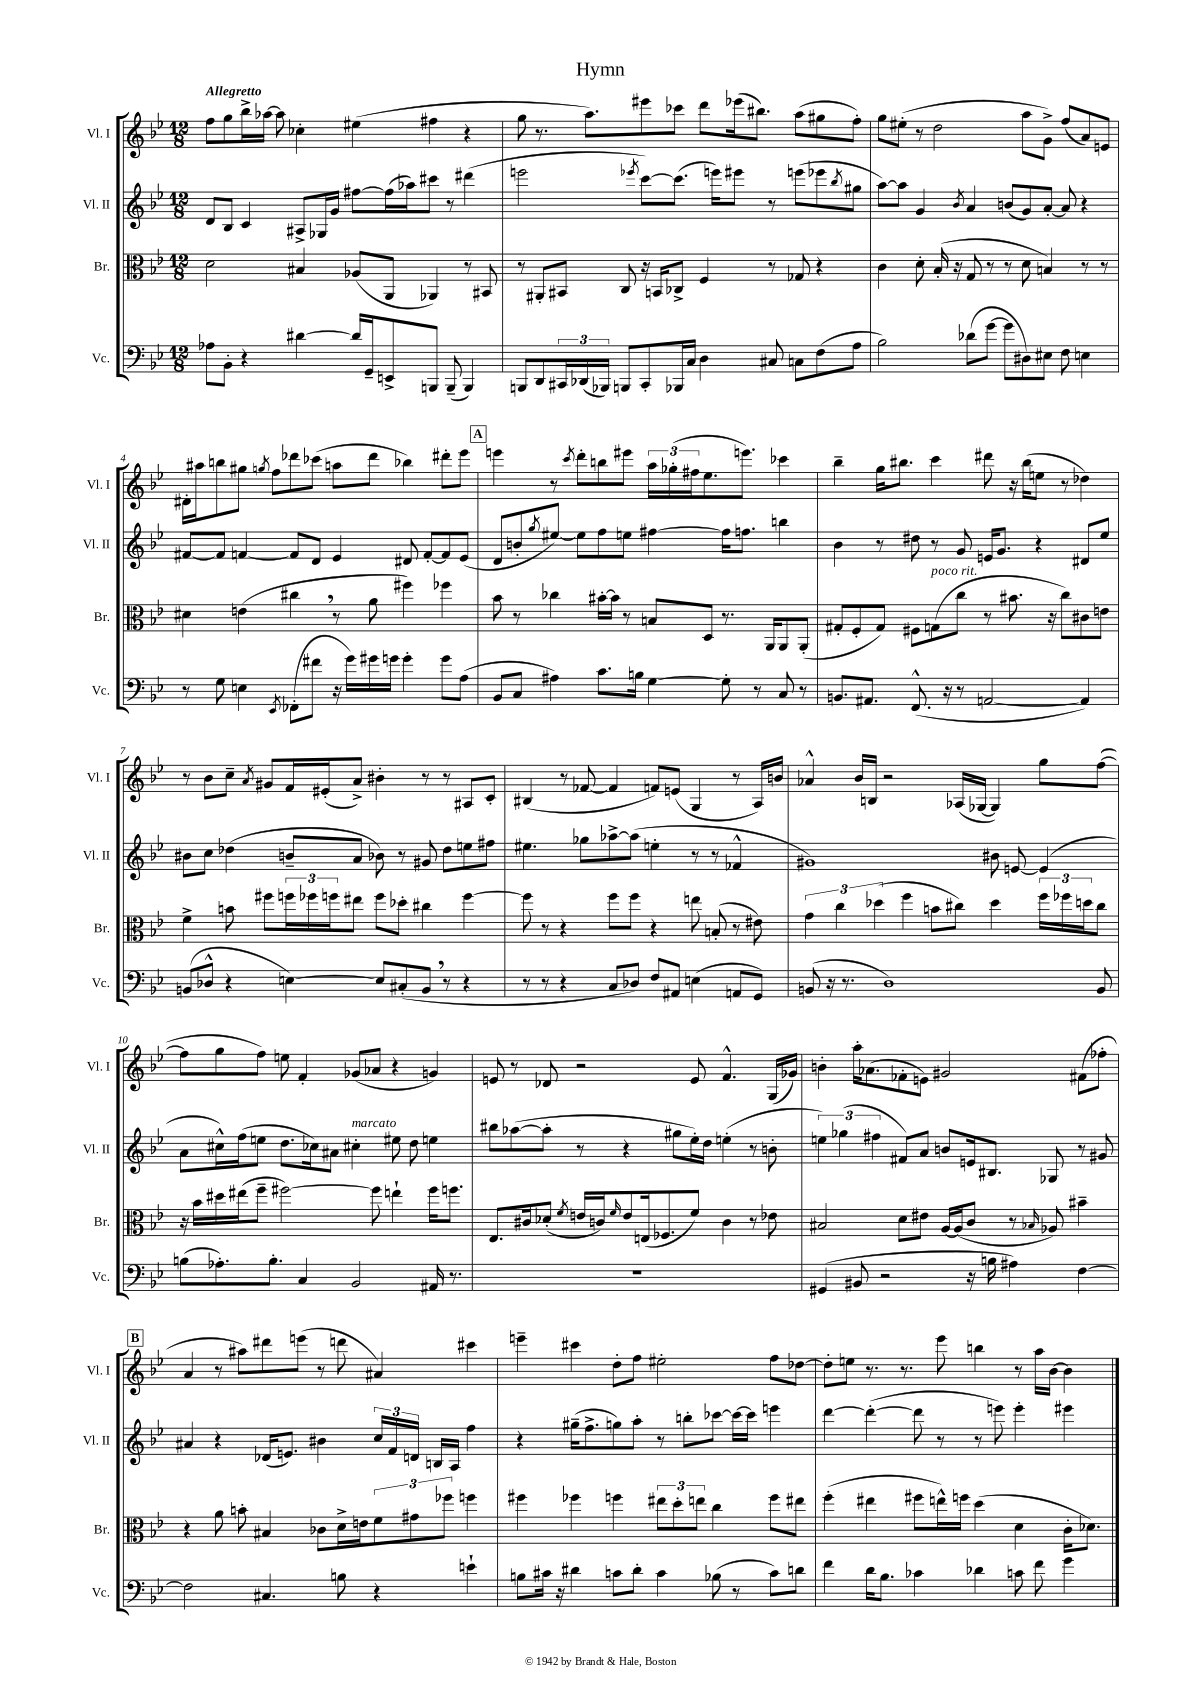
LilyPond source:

\header { title = "Hymn" }
<<
\new StaffGroup <<
\new Staff = "s0" \with { instrumentName = "Vl. I" shortInstrumentName = "Vl. I" } {
    \clef treble \key bes \major \numericTimeSignature \time 12/8 \tempo "Allegretto"
    f''8 g''8 bes''16-> aes''16~ aes''8 ces''4-. eis''4( fis''4 r4 |
    g''8 r8. a''8.) eis'''8 ces'''8 d'''8 ees'''16( bis''8.) a''8( gis''8 f''8-.) |
    g''8 eis''8-.( r8 d''2 a''8 g'8->) f''8( a'8) e'8 |
    dis'16-. ais''16 b''8 gis''8 \acciaccatura { g''8 } f''8 des'''8 ces'''8( a''8 des'''8 bes''4) dis'''8-. ees'''8 |
    \mark \markup { \box "A" } e'''4 r8 \acciaccatura { c'''8 } d'''8-. b''8 eis'''8 \tuplet 3/2 { a''16 ges''16-.( fis''16 } ees''8. e'''8.) ces'''4 |
    bes''4-- g''16 bis''8. c'''4 dis'''8 r16 bis''16( e''8 r8 des''4) |
    r8 bes'8 c''8-- \acciaccatura { a'8 } gis'8 f'16 eis'16-.( a'8->) bis'4-. r8 r8 ais8 c'8-. |
    bis4( r8 fes'8~ fes'4 f'8) e'8( g4 r8 a16) b'16 |
    aes'4-^ bes'16 b16 r2 aes16( ges16~ ges4) g''8 f''8~( |
    f''8 g''8 f''8) e''8 f'4-. ges'8( aes'8 r4 g'4) |
    e'8 r8 des'8 r2 e'8 f'4.-^ g16( ges'16) |
    b'4-. a''16-. aes'8.( fes'8-. e'8) gis'2 fis'8( fes''8-. |
    \mark \markup { \box "B" } a'4 r8 ais''8) dis'''8 e'''8( r8 d'''8 ais'4) cis'''4 |
    e'''4-- cis'''4 d''8-. f''8 eis''2-. f''8 des''8~ |
    des''8-. e''8 r8. r8. ees'''8 b''4 r8 a''16 bes'16~ bes'4 \bar "|." |
}
\new Staff = "s1" \with { instrumentName = "Vl. II" shortInstrumentName = "Vl. II" } {
    \clef treble \key bes \major \numericTimeSignature \time 12/8
    d'8 bes8 c'4 ais8-> ges16 g'16 fis''8~ fis''16( aes''16) cis'''8 r8 dis'''4( |
    e'''2 \acciaccatura { ees'''8 } c'''8~) c'''8.( e'''16) eis'''8 r8 e'''8( ees'''8 \acciaccatura { bes''8 } gis''8 |
    a''8~) a''8 g'4 \acciaccatura { bes'8 } a'4 b'8( g'8) a'8~-. a'8 r4 |
    fis'8~ fis'8 f'4~ f'8 d'8 ees'4 dis'8 f'8~-. f'8 ees'8( |
    \mark \markup { \box "A" } d'8 b'8-. \acciaccatura { g''8 } eis''8~) eis''8 f''8 e''8 fis''4~ fis''16 f''8. b''4 |
    bes'4 r8 dis''8 r8 g'8 e'16 g'8. r4 dis'8 ees''8 |
    bis'8 c''8 des''4( b'8-- a'8 bes'8) r8 gis'8 des''8 e''8 fis''8 |
    eis''4. ges''8 aes''8~-> aes''8( e''4-. r8 r8 fes'4-^ |
    gis'1) bis'8 e'8~ e'4( |
    a'8 cis''16-^) f''16( e''8 d''8. ces''16) ais'8 cis''4-.^\markup { \italic "marcato" } eis''8 d''8 e''4 |
    bis''8 aes''8~( aes''8-. r8 r4 gis''8 ees''16-.) d''16 e''4-.( r8 b'8-. |
    \tuplet 3/2 { e''4) ges''4( fis''4 } fis'8) a'8 b'8 e'16 bis8. ges8 r8 gis'8 |
    \mark \markup { \box "B" } ais'4 r4 des'16( e'8.) bis'4 \tuplet 3/2 { c''16 f'16 d'16 } b16 a16 f''4 |
    r4 gis''16--( f''8.-> g''8) a''8-. r8 b''8-. ces'''8~ ces'''16~ ces'''16 e'''4 |
    d'''4~ d'''4~-.( d'''8 r8 r8 e'''8) e'''4-. eis'''4 \bar "|." |
}
\new Staff = "s2" \with { instrumentName = "Br." shortInstrumentName = "Br." } {
    \clef alto \key bes \major \numericTimeSignature \time 12/8
    d'2 bis4 aes8( a,8 aes,4) r8 bis,8 |
    r8 ais,8-. bis,8 c8 r16 b,16 ces8-> f4 r8 ges8 r4 |
    c'4 d'8-. bes16-.( r16 g8 r8 r8 d'8 b4) r8 r8 |
    dis'4 e'4( cis''4 \breathe r8 a'8 fis''4) fes''4 |
    \mark \markup { \box "A" } bes'8 r8 ces''4 bis'16~-. bis'16 r8 b8 d8 r8. a,16 a,8 a,8-.( |
    gis8-. f8-. gis8) fis8 g8^\markup { \italic "poco rit." }( c''8 r8 bis'8. r16 c''8) cis'8 e'8 |
    f'4-> b'8 fis''8 \tuplet 3/2 { f''16 fes''16 f''16 } eis''8 f''8 des''8-. cis''4 f''4~ |
    f''8 r8 r4 f''8 f''8 r4 e''8 b8-.( r8 eis'8) |
    \tuplet 3/2 { g'4 c''4 des''4( } f''4 b'8 cis''8) des''4 \tuplet 3/2 { f''16 fes''16 d''16 } cis''8 |
    r16 bes'16 dis''16 eis''16( f''8-- fis''2~) fis''8 e''4-! fis''16 f''8. |
    ees8. cis'16 des'8-.( \acciaccatura { f'8 } e'16 c'16) \grace { f'16 } e'8 e16( fes8. f'8) c'4 r8 ees'8 |
    bis2 d'8 eis'8 a16~ a16( c'8 r8 \grace { bes16 } aes8) bis'4-- |
    \mark \markup { \box "B" } r4 a'8 b'8-. bis4 ces'8 d'16-> e'16 \tuplet 3/2 { f'8 gis'8 fes''8 } f''4 |
    fis''4 fes''4 f''4 \tuplet 3/2 { eis''8 d''8-. e''8 } c''4 f''8 eis''8 |
    f''4-.( eis''4 fis''8 e''16-^) f''16 d''4( d'4 c'16-. des'8.) \bar "|." |
}
\new Staff = "s3" \with { instrumentName = "Vc." shortInstrumentName = "Vc." } {
    \clef bass \key bes \major \numericTimeSignature \time 12/8
    aes8 bes,8-. r4 dis'4~ dis'16 g,16-- e,8-> b,,8 b,,8--( b,,4) |
    b,,8 d,8 \tuplet 3/2 { cis,16 des,16( bes,,16) } b,,8 cis,8-. bes,,16 c16 d4 cis8 c8 f8( a8 |
    bes2) des'8( g'8~ g'8 dis8) eis8 f8 e4 |
    r8 g8 e4 \acciaccatura { ees,8 } fes,8-.( fis'8 r16 g'16) gis'16 g'16 g'4-. g'8 a8( |
    \mark \markup { \box "A" } bes,8 c8 ais4) c'8. b16 g4~ g8-. r8 c8 r8 |
    b,8. ais,8. f,8.-^( r16 r8 a,2~ a,4) |
    b,8( des8-^ r4 e4~) e8 cis8-.( b,8 \breathe r8 r4 |
    r8 r8 r4 c8 des8) f8 ais,8 e4( a,8 g,8) |
    b,8( r16 r8. d1) b,8 |
    b8( aes8.-.) b8.-. c4 bes,2 ais,16 r8. |
    R1. |
    gis,4( bis,8 r2 r16 b16 ais4) f4~ |
    \mark \markup { \box "B" } f2 cis4. b8 r4 e'4-! |
    b8 cis'16 r16 dis'4 c'8 dis'8-. c'4 bes8( r8 c'8) d'8 |
    f'4 d'16 bes8. ces'4 des'4 c'8 f'8 g'4 \bar "|." |
}
>>
>>
